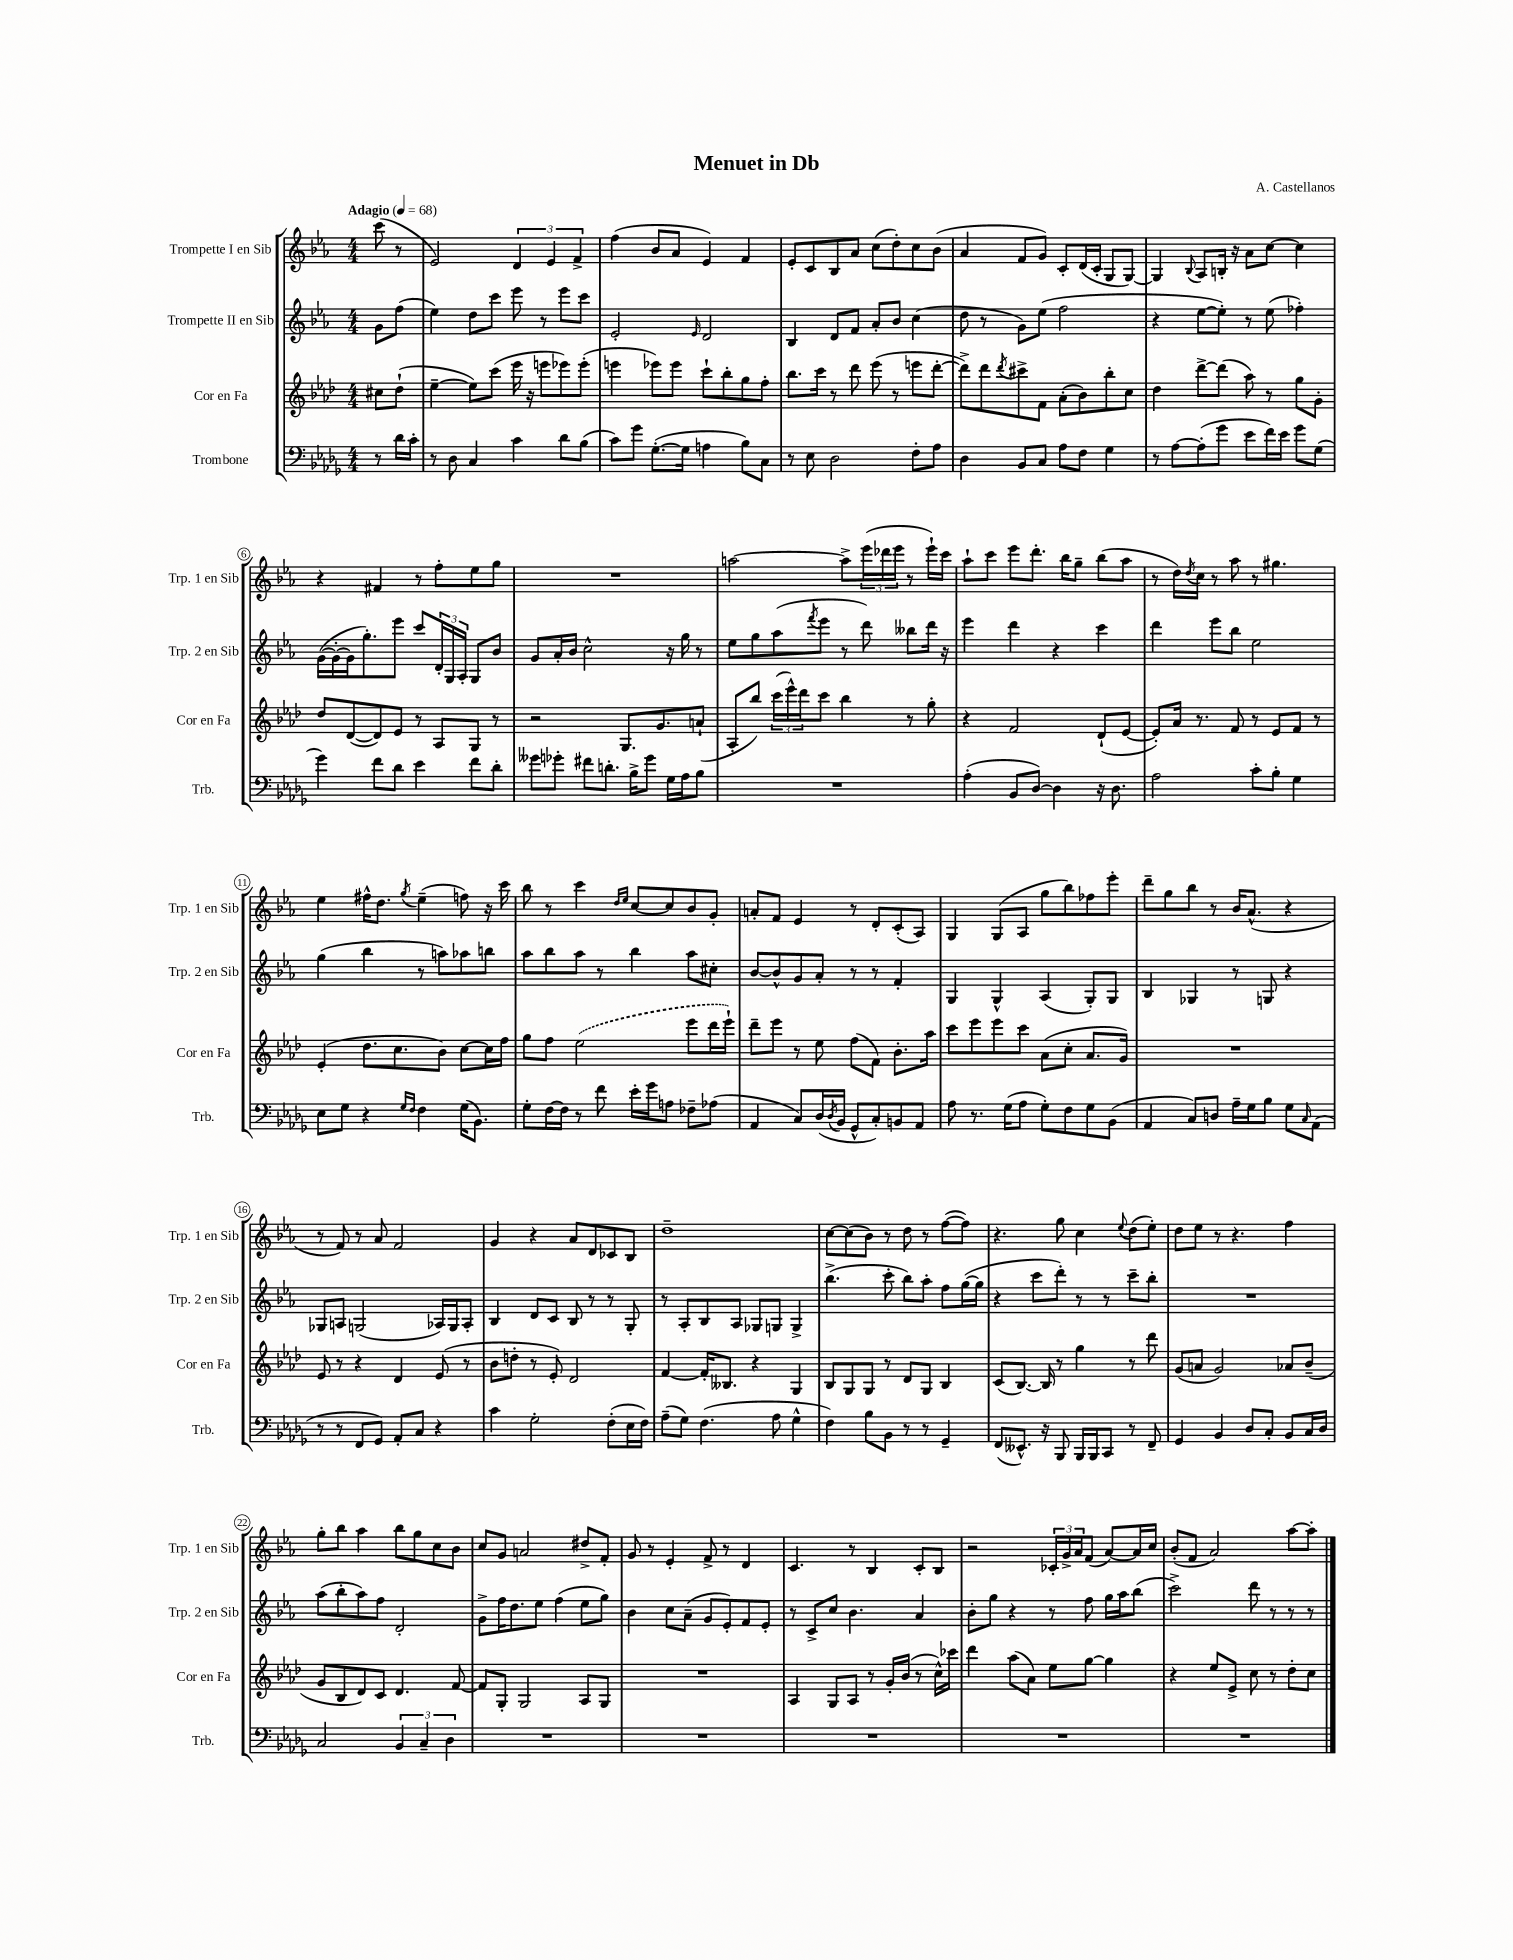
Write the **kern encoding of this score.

**kern	**kern	**kern	**kern
*staff4	*staff3	*staff2	*staff1
*clefF4	*clefG2	*clefG2	*clefG2
*k[b-e-a-d-g-]	*k[b-e-a-d-]	*k[b-e-a-]	*k[b-e-a-]
*M4/4	*M4/4	*M4/4	*M4/4
*MM68	*MM68	*MM68	*MM68
8r	8cc#	8g	(8ccc
16d-	(8dd-`	(8ff	8r
16c'	.	.	.
=	=	=	=
8r	[4ee-~	4ee-)	2e-)
8D-	.	.	.
4C	8ee-])	8dd	.
.	(8ccc	8ccc	.
4c	16eee-	8eee-	6d
.	16r	.	.
.	8eee	8r	.
.	.	.	6e-
8d-	8eee-)	8eee-	.
.	.	.	6f^
(8B-	(8eee-'	8ccc	.
=	=	=	=
8c)	4eee	2e-'	(4ff
8g-	.	.	.
([8.G-'	8eee-)	.	8b-
.	8eee-	.	8a-
16G-]	.	.	.
.	.	16qqe-	.
4A	8ccc`	2d	4e-)
.	8bb-'	.	.
8B-)	8gg	.	4f
8C	8ff'	.	.
=	=	=	=
8r	8.bb-	4B-	8e-'
8E-	.	.	8c
.	16ccc	.	.
2D-	8r	8d	8B-
.	8ddd-	8f	8a-
.	(8eee-	8a-'	(8cc
.	8r	8b-	8dd')
8F'	8eee	(4cc	8cc
8A-	[8ddd-'	.	(8b-
=	=	=	=
4D-	8ddd-^])	8dd	4a-
.	8ddd-	8r	.
.	8qddd-	.	.
8BB-	8ccc#^	8g)	8f
8C	8f	(8ee-	8g)
8A-	(8a-'	2ff	8c'
8F	8b-)	.	(16d
.	.	.	16c'
4G-	8bb-'	.	8G
.	8cc	.	[8G)
=	=	=	=
8r	4dd-	4r	4G]
[8A-	.	.	.
.	.	.	8qqB-
(8A-']	[8ddd-^	[8ee-	8A-
8g-	(8ddd-]	8ee-'])	16B'
.	.	.	16r
8e-	8aa-)	8r	8a-
16f)	8r	(8ee-	[8cc
16e-	.	.	.
8g-	8gg	4ff-')	4cc]
(8G-	8g'	.	.
=	=	=	=
4g-)	8dd-	([16g	4r
.	.	16g'_	.
.	([8d-	16g]	.
.	.	8.gg')	.
8f	8d-])	.	4f#
8d-	8e-	8eee-	.
4e-	8r	8ccc	8r
.	8A-	24d'	8ff'
.	.	24G	.
.	.	24A-'	.
8f	8G	8G	8ee-
8d-'	8r	8b-	8gg
=	=	=	=
8g--	2r	8g	1r
8g-'	.	16a-'	.
.	.	16b-	.
8f#	.	2cc^^	.
8.d'	.	.	.
.	8.G	.	.
16B-^	.	.	.
8g-	.	.	.
.	8.g	.	.
16G-	.	16r	.
16A-	.	16gg	.
8B-	(8a`	8r	.
=	=	=	=
1r	8A-'	8ee-	[2aa
.	8bb-)	8gg	.
.	(24ccc	(8aa-	.
.	24eee-^^)	.	.
.	24ddd-	.	.
.	.	8qfff	.
.	8ccc	8eee-	.
.	4bb-	8r	8aa^]
.	.	8ddd)	(24eee-
.	.	.	24ddd-
.	.	.	24eee-
.	8r	8bb--	8r
.	8gg'	16ddd	16eee-`)
.	.	16r	16ccc
=	=	=	=
(4A-'	4r	4eee-	8aa-`
.	.	.	8ccc
8BB-	2f	4ddd	8eee-
[8D-)	.	.	8.ddd'
4D-]	.	4r	.
.	.	.	16bb-
.	.	.	8gg~
16r	(8d-`	4ccc	(8bb-
8.D-	.	.	.
.	[8e-	.	8aa-
=	=	=	=
2A-	8e-'])	4ddd	8r
.	16a-	.	16dd)
.	.	.	8qdd
.	8.r	.	16cc
.	.	8eee-	8r
.	8f	8bb-	8aa-
8c'	8r	2ee-	8r
8B-'	8e-	.	4.gg#
4G-	8f	.	.
.	8r	.	.
=	=	=	=
8E-	(4e-'	(4gg	4ee-
8G-	.	.	.
4r	8.dd-	4bb-	16ff#^^
.	.	.	8.dd
.	8.cc	.	.
16qqG-	.	.	.
16qqF	.	.	8qgg
4F	.	8r	(4ee-~
.	8b-)	8aa)	.
(16G-	[8cc	8aa-	8ff)
8.BB-)	.	.	.
.	16cc]	8bb	16r
.	16ff	.	16ccc
=	=	=	=
8G-'	8gg	8aa-	8bb-
[16F	8ff	8bb-	8r
16F]	.	.	.
8r	(2ee-	8aa-	4ccc
8f	.	8r	.
.	.	.	16qqdd
.	.	.	16qqee-
16e-'	.	4bb-	[8cc
16g-	.	.	.
8A	.	.	8cc]
8F-~	8eee-	8aa-	8b-
(8A-	16ddd-	8cc#'	8g'
.	16eee-`)	.	.
=	=	=	=
4AA-	8ddd-~	[8b-	8a'
.	8eee-	8b-^^]	8f
8C)	8r	8g	4e-
(16D-	8ee-	8a-'	.
8qD-	.	.	.
16BB-	.	.	.
8GG-^^	(8ff	8r	8r
8C')	8f)	8r	8d'
8BB	8.b-'	4f'	(8c'
8AA-	.	.	8A-)
.	16aa-	.	.
=	=	=	=
8A-	8ccc	4G	4G
8.r	8eee-	.	.
.	8eee-	4G^^	(8G
(16G-	.	.	.
8A-	8ccc	.	8A-
8G-')	(8a-	(4A-	8gg
8F	8cc'	.	8bb-)
8G-	8.a-	8G')	8ff-
(8BB-	.	8G	8eee-'
.	16g)	.	.
=	=	=	=
4AA-	1r	4B-	8ddd~
.	.	.	8gg
8C)	.	4G-	8bb-
8D	.	.	8r
16A-~	.	8r	16b-
16G-	.	.	(8.a-^^
8B-	.	8G	.
8G-	.	4r	4r
16qqC	.	.	.
(8AA-	.	.	.
=	=	=	=
8r	8e-	8G-	8r
8r	8r	8A	8f)
8FF	4r	(2G	8r
8GG-)	.	.	8a-
8AA-'	4d-	.	2f
8C	.	.	.
4r	(8e-	16A-)	.
.	.	16G	.
.	8r	8A-'	.
=	=	=	=
4c	8b-	4B-	4g
.	8dd'	.	.
2G-'	8r	8d	4r
.	8e-')	8c	.
.	2d-	8B-	8a-
.	.	8r	8d
(8F'	.	8r	8c-
16E-	.	8G'	8B-
16F)	.	.	.
=	=	=	=
(8A-~	[4f	8r	1dd~
8G-)	.	8A-'	.
(4.F	16f']	8B-	.
.	8.B--	.	.
.	.	8A-	.
.	4r	8G-	.
8A-	.	8G	.
4G-^^	4G	4G^	.
=	=	=	=
4F)	8B-	(4.bb-^	[8cc
.	8G	.	(8cc]
8B-	8G	.	8b-)
8BB-	8r	8ccc'	8r
8r	8d-	8bb-)	8dd
8r	8G	8aa-'	8r
4GG-~	4B-	8ff	([8ff
.	.	([16gg	8ff])
.	.	16gg]	.
=	=	=	=
(8FF	(8c	4r	4.r
8.EE--^^)	[8.B-)	.	.
.	.	8ccc	.
16r	16B-]	.	.
8BBB-	8r	8ddd')	8gg
16BBB-	4gg	8r	4cc
16BBB-	.	.	.
8CC	.	8r	.
.	.	.	8qqee-
8r	8r	8ccc~	(8dd
8FF~	8ddd-	8bb-'	8ee-')
=	=	=	=
4GG-	(8g	1r	8dd
.	8a	.	8ee-
4BB-	2g)	.	8r
.	.	.	4.r
8D-	.	.	.
8C'	.	.	.
8BB-	8a-	.	4ff
16C	(8b-~	.	.
16D-	.	.	.
=	=	=	=
2C	8g	(8aa-	8gg'
.	8B-	8bb-'	8bb-
.	8d-)	8aa-)	4aa-
.	8c	8ff	.
6BB-	4.d-	2d'	8bb-
.	.	.	8gg
6C~	.	.	.
.	.	.	8cc
6D-	.	.	.
.	[8f	.	8b-
=	=	=	=
1r	8f]	8g^	8cc
.	8G'	16ff	8g
.	.	8.dd	.
.	2G	.	2a
.	.	8ee-	.
.	.	(4ff	.
.	8A-	8ee-	8dd#^
.	8G	8gg)	8f'
=	=	=	=
1r	1r	4b-	8g
.	.	.	8r
.	.	8cc	4e-'
.	.	(8a-~	.
.	.	8g	8f^
.	.	8e-')	8r
.	.	8f	4d
.	.	8e-'	.
=	=	=	=
1r	4A-	8r	4.c
.	.	8c^	.
.	8G	8cc	.
.	8A-	4.b-	8r
.	8r	.	4B-
.	16g'	.	.
.	(16b-	.	.
.	8r	4a-	8c'
.	16cc^^)	.	8B-
.	16ccc-	.	.
=	=	=	=
1r	4ddd-	8b-'	2r
.	.	8gg	.
.	(8aa-	4r	.
.	8a-)	.	.
.	8ee-	8r	24c-'
.	.	.	24g^
.	.	.	24a-
.	[8gg	8ff	(8f
.	4gg]	16gg	[8a-)
.	.	16aa-	.
.	.	(8bb-	16a-]
.	.	.	16cc
=	=	=	=
1r	4r	2ccc^)	(8b-'
.	.	.	8f
.	8ee-	.	2a-)
.	8e-^	.	.
.	8cc	8ddd	.
.	8r	8r	.
.	8dd-'	8r	[8aa-
.	8cc	8r	8aa-']
==	==	==	==
*-	*-	*-	*-
